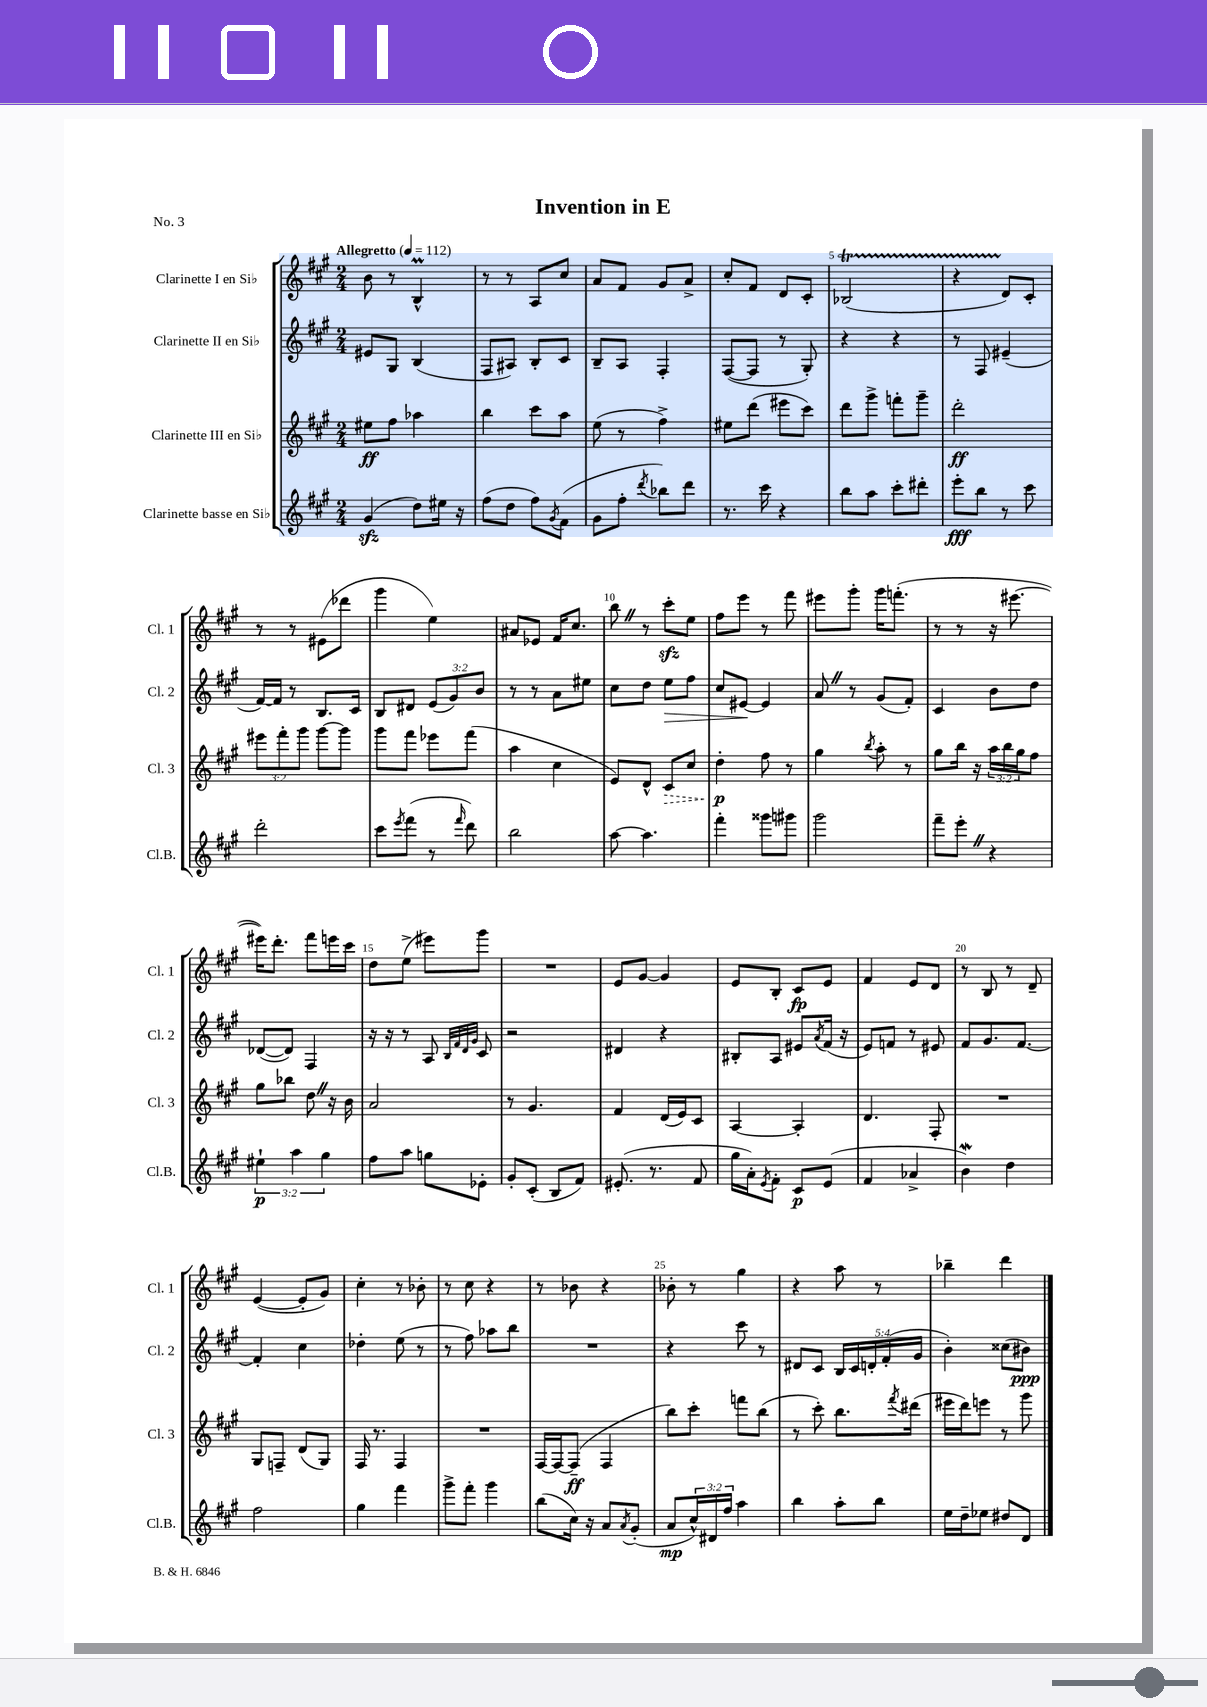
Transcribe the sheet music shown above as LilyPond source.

\header { title = "Invention in E" piece = "No. 3" }
<<
\new StaffGroup <<
\new Staff = "s0" \with { instrumentName = "Clarinette I en Sib" shortInstrumentName = "Cl. 1" } {
    \clef treble \key a \major \numericTimeSignature \time 2/4 \tempo "Allegretto" 4 = 112
    b'8 r8 b4-^\prall |
    r8 r8 a8 cis''8 |
    a'8 fis'8 gis'8 a'8-> |
    cis''8-. fis'8 d'8 cis'8-. |
    bes2\startTrillSpan( |
    r4 d'8\stopTrillSpan) cis'8-. |
    r8 r8 eis'8( des'''8 |
    gis'''4 e''4) |
    ais'8 ees'8 fis'16 cis''8. |
    b''8 \once \override BreathingSign.text = \markup { \musicglyph "scripts.caesura.straight" } \breathe r8 cis'''8-.\sfz e''8 |
    fis''8 e'''8 r8 fis'''8 |
    eis'''8 gis'''8-. gis'''16 f'''8.-.( |
    r8 r8 r16 eis'''8.~ |
    eis'''16) d'''8.-. fis'''8 e'''16 cis'''16 |
    d''8 e''8->( eis'''8) gis'''8 |
    R2 |
    e'8 gis'8~ gis'4 |
    e'8 b8-. cis'8\fp e'8 |
    fis'4 e'8 d'8 |
    r8 b8 r8 d'8-- |
    e'4~( e'8-. gis'8) |
    cis''4-. r8 bes'8-. |
    r8 cis''8 r4 |
    r8 bes'8 r4 |
    bes'8-. r8 gis''4 |
    r4 a''8 r8 |
    bes''4-- d'''4 \bar "|." |
}
\new Staff = "s1" \with { instrumentName = "Clarinette II en Sib" shortInstrumentName = "Cl. 2" } {
    \clef treble \key a \major \numericTimeSignature \time 2/4 \override Staff.TupletNumber.text = #tuplet-number::calc-fraction-text
    eis'8 gis8 b4( |
    fis8 ais8) b8-. cis'8 |
    b8-- a8 fis4-. |
    fis8~( fis8 r8 gis8-.) |
    r4 r4 |
    r8 fis8 eis'4--( |
    fis'16~) fis'16 r8 b8. cis'16 |
    b8 dis'8 \tuplet 3/2 { e'8( gis'8) b'8 } |
    r8 r8 a'8 eis''8 |
    cis''8 d''8 e''8\> fis''8 |
    cis''8 eis'8~\! eis'4 |
    a'8 \once \override BreathingSign.text = \markup { \musicglyph "scripts.caesura.straight" } \breathe r8 gis'8( fis'8-.) |
    cis'4 b'8 d''8 |
    des'8~( des'8) fis4 |
    r16 r16 r8 a8 \grace { b32 fis'32 d'32 gis'32 } cis'8 |
    r2 |
    dis'4 r4 |
    bis8-. a8 eis'8 \acciaccatura { a'8 } fis'16( r16 |
    e'8) f'8 r8 eis'8 |
    fis'8 gis'8. fis'8.~ |
    fis'4-. cis''4 |
    des''4-. e''8( r8 |
    r8 fis''8) aes''8 b''8 |
    R2 |
    r4 cis'''8 r8 |
    dis'8 cis'8 \tuplet 5/4 { b16 cis'16 d'16-. fis'16-.( gis'16 } |
    b'4-.) cisis''8( bis'8\ppp) \bar "|." |
}
\new Staff = "s2" \with { instrumentName = "Clarinette III en Sib" shortInstrumentName = "Cl. 3" } {
    \clef treble \key a \major \numericTimeSignature \time 2/4 \override Staff.TupletNumber.text = #tuplet-number::calc-fraction-text
    eis''8\ff fis''8 aes''4 |
    b''4 cis'''8 a''8 |
    e''8( r8 fis''4->) |
    eis''8 d'''8( eis'''8 cis'''8) |
    d'''8 gis'''8-> f'''8-. gis'''8-- |
    d'''2-.\ff |
    \tuplet 3/2 { eis'''8 fis'''8-. gis'''8 } gis'''8~ gis'''8 |
    gis'''8 fis'''8 ees'''8 fis'''8( |
    a''4 cis''4 |
    e'8) d'8-^ \once \override Hairpin.style = #'dashed-line cis'8\> cis''8 |
    d''4-.\p\! fis''8 r8 |
    gis''4 \acciaccatura { b''8 } a''8-. r8 |
    gis''8 b''16 r16 \tuplet 3/2 { a''16 b''16 gis''16 } fis''8 |
    gis''8 bes''8 d''8 \once \override BreathingSign.text = \markup { \musicglyph "scripts.caesura.straight" } \breathe r16 b'16 |
    a'2 |
    r8 gis'4. |
    fis'4 d'16( e'16) cis'8 |
    a4~ a4-. |
    d'4. fis8-. |
    R2 |
    gis8 f8-- d'8( gis8) |
    fis16 r8. fis4 |
    R2 |
    fis16~ fis16~ fis8--\ff( fis4 |
    b''8) cis'''8-. f'''8 b''8( |
    r8 cis'''8-.) b''8. \acciaccatura { fis'''8 } dis'''16( |
    eis'''16 d'''16) e'''8 r8 gis'''8 \bar "|." |
}
\new Staff = "s3" \with { instrumentName = "Clarinette basse en Sib" shortInstrumentName = "Cl.B." } {
    \clef treble \key a \major \numericTimeSignature \time 2/4 \override Staff.TupletNumber.text = #tuplet-number::calc-fraction-text
    gis'4\sfz( d''8) eis''16 r16 |
    fis''8( d''8 fis''8) \acciaccatura { gis'8 } fis'8( |
    gis'8 fis''8-. \acciaccatura { d'''8 } bes''8) d'''8 |
    r8. cis'''16 r4 |
    b''8 a''8 cis'''8-. dis'''8-. |
    e'''8-.\fff b''8 r8 cis'''8 |
    d'''2-. |
    cis'''8 \acciaccatura { e'''8 } fis'''8( r8 \grace { fis'''16 } d'''8) |
    b''2 |
    a''8~ a''4. |
    fis'''4-. gisis'''8 gis'''8 |
    gis'''2 |
    fis'''8-- e'''8-. \once \override BreathingSign.text = \markup { \musicglyph "scripts.caesura.straight" } \breathe r4 |
    \tuplet 3/2 { eis''4-!\p a''4 gis''4 } |
    fis''8 a''8 g''8 ees'8-. |
    gis'8-. cis'8-.( b8 fis'8) |
    eis'8.-.( r8. fis'8 |
    gis''16 a'16-.) \acciaccatura { e'8 } fis'8-. cis'8\p e'8( |
    fis'4 aes'4-> |
    b'4\mordent) d''4 |
    fis''2 |
    gis''4 fis'''4 |
    gis'''8-> fis'''8-. gis'''4 |
    b''8( cis''16) r16 a'8 \acciaccatura { a'8 } gis'8-.( |
    a'8\mp \tuplet 3/2 { cis''16-^) dis'16 fis''16 } a''4 |
    b''4 a''8-. b''8 |
    e''16 d''16-- ees''8 dis''8 d'8 \bar "|." |
}
>>
>>
\layout { \context { \Score \override BarNumber.break-visibility = ##(#f #t #t) barNumberVisibility = #(every-nth-bar-number-visible 5) } }
